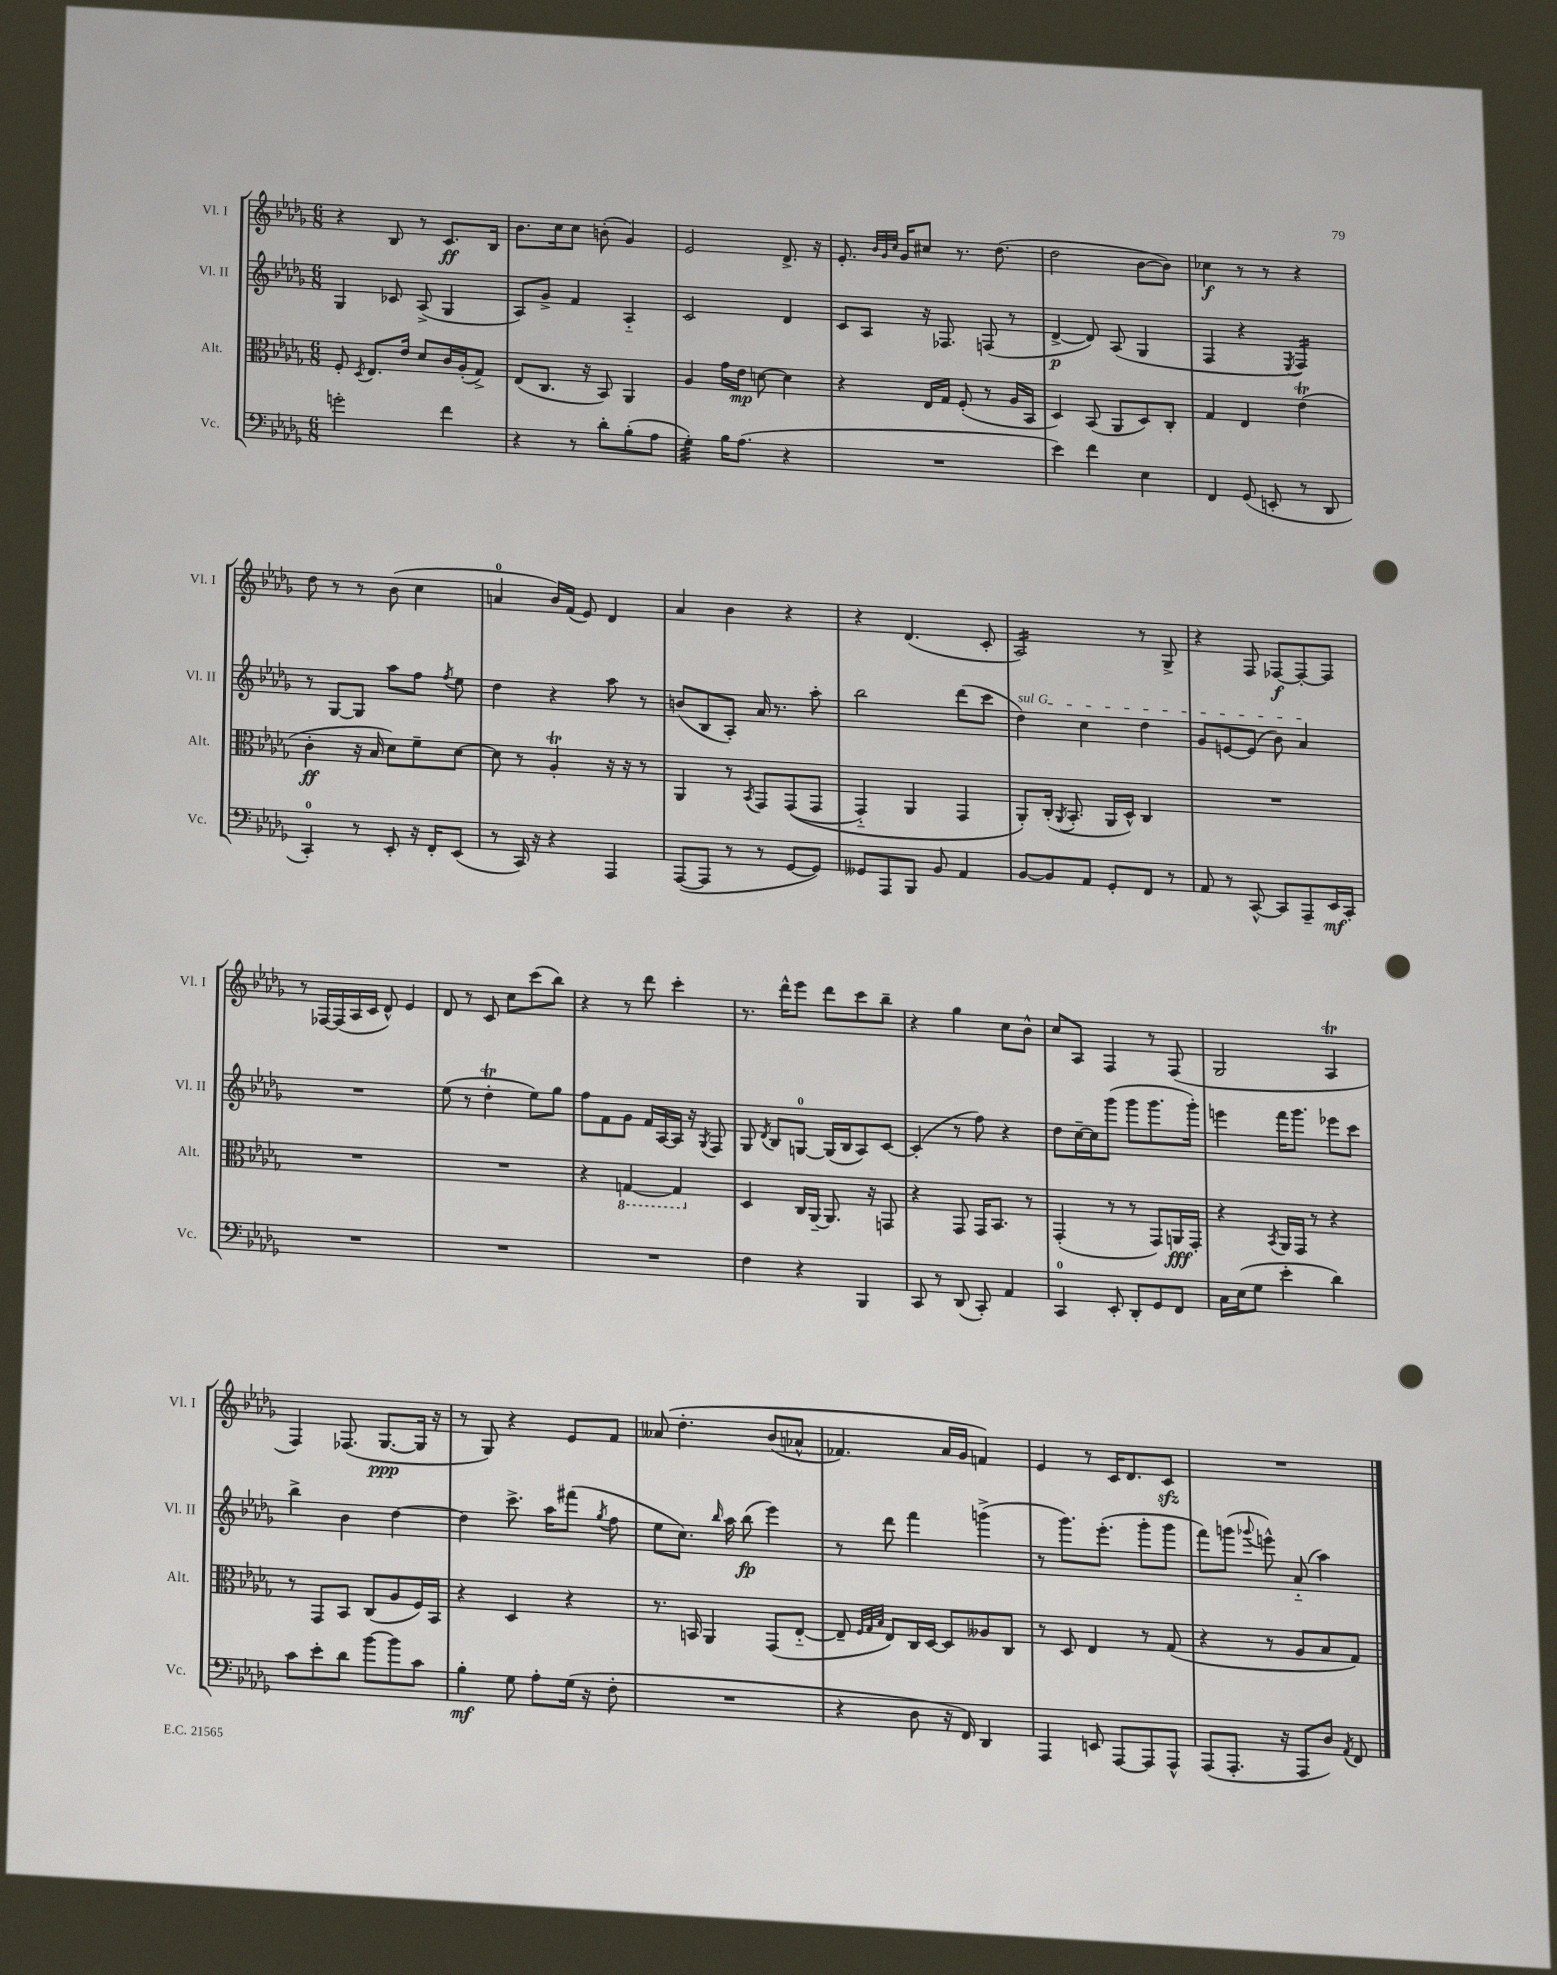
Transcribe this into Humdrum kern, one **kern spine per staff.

**kern	**kern	**kern	**kern
*staff4	*staff3	*staff2	*staff1
*clefF4	*clefC3	*clefG2	*clefG2
*k[b-e-a-d-g-]	*k[b-e-a-d-g-]	*k[b-e-a-d-g-]	*k[b-e-a-d-g-]
*M6/8	*M6/8	*M6/8	*M6/8
2g'	8F'	4G-	4r
.	8qD-	.	.
.	8.E-	.	.
.	.	8c-	8B-
.	16e-	.	.
.	8d-	(8A-^	8r
4f	16c	4G-	8.c
.	(16A-'	.	.
.	8G-^)	.	.
.	.	.	16B-
=	=	=	=
4r	(8E-	8A-)	8.b-
.	8.C	8g-^	.
.	.	.	16cc
8r	.	4f	8cc
.	16r	.	.
8d-'	8BB-)	.	(8b'
(8B-'	4AA-	4A-'~	4g-)
8A-	.	.	.
=	=	=	=
4G-')	4A-	2c	2e-
16B-	16g-	.	.
(8.A-	16e-	.	.
.	[8d	.	.
4r	4d]	4d-	8.d-^
.	.	.	16r
=	=	=	=
2.r	4r	8c	8.e-'
.	.	8A-	.
.	.	.	32qqb-
.	.	.	32qqg-
.	.	.	32qqcc
.	.	.	16g-
.	16E-	16r	8cc#
.	16G-	8.F-	.
.	(8F'	.	8.r
.	8r	(8F	.
.	.	.	(8.dd-
.	16A-	8r	.
.	16BB-	.	.
=	=	=	=
4e-)	4D-)	[4d-^	2dd-
4f	(8BB-	8d-])	.
.	8AA-	(8A-	.
4E-	8D-)	4G-	[8b-
.	8C'	.	8b-])
=	=	=	=
4FF	4G-	4F	4cc-
(8GG-	4E-	4r	8r
8EE'	.	.	8r
.	.	8qE-	.
8r	(4e-	4F)	4r
8DD-	.	.	.
=	=	=	=
4CC')	4c'	8r	8dd-
.	.	[8G-	8r
8r	16r	8G-]	8r
.	16B-	.	.
8EE-'	8d-)	8aa-	(8b-
16r	8f~	8ff	4cc
16FF'	.	.	.
.	.	8qff	.
(8EE-	[8d-	8ee-	.
=	=	=	=
8r	8d-]	4dd-	4a
16CC)	8r	.	.
16r	.	.	.
4r	4A-'	4r	16b-)
.	.	.	(16f
.	.	.	8e-)
4AAA-	16r	8aa-	4d-
.	16r	.	.
.	8r	8r	.
=	=	=	=
([8AAA-	4AA-	(8b	4a-
8AAA-]	.	8B-	.
8r	8r	8A-')	4b-
.	8qBB-	.	.
8r	8GG-	16a-	.
.	.	8.r	.
[8GG-	&((8GG-	.	4r
8GG-])	8GG-	8aa-'	.
=	=	=	=
8GG--	4GG-'~)	2bb-	4r
8AAA-	.	.	.
8BBB-	4AA-	.	(4.d-
8BB-	.	.	.
4AA-	4GG-	(8ddd-	.
.	.	8ccc	8c'
=	=	=	=
[8BB-	8AA-'&)	4dd-)	2A-)
8BB-]	(16C'	.	.
.	8qAA-	.	.
.	8.BB-'	.	.
8AA-	.	4cc	.
8GG-'	16AA-	.	.
.	16D-^^)	.	.
8FF	4C	4dd-	8r
8r	.	.	8G-^
=	=	=	=
8AA-	2.r	8g-	4r
8r	.	[8e	.
[8CC^^	.	(8e]	8F
8CC]	.	8b-)	[8F-
8AAA-~	.	4a-	8F-'_
16EE-	.	.	8F-]
16CC'	.	.	.
=	=	=	=
2.r	2.r	2.r	8r
.	.	.	[16F-
.	.	.	(16F-]
.	.	.	16A-
.	.	.	16c
.	.	.	8d-^^)
.	.	.	4e-
=	=	=	=
2.r	2.r	(8ee-	8d-
.	.	8r	8r
.	.	4dd-'	8c
.	.	.	8cc
.	.	8ee-)	(8ccc
.	.	8gg-	8bb-)
=	=	=	=
2.r	4r	8ff	4r
.	.	8f	.
.	[4GG	8g-	8r
.	.	16f	8ddd-
.	.	[16A-	.
.	4GG]	16A-]	4ccc'
.	.	16r	.
.	.	8qG-	.
.	.	8F	.
=	=	=	=
4F	4D-	8G-	8.r
.	.	8qd-	.
.	.	8B-	.
.	.	.	16ddd-^^
4r	16C	[8G	8eee-
.	[16AA-~	.	.
.	8.AA-]	(16G]	8ddd-
.	.	16B-	.
4BBB-	.	8A-)	8ccc
.	16r	.	.
.	8GG	[8c	8bb-~
=	=	=	=
8CC	4r	(4c']	4r
8r	.	.	.
(8DD-	8GG-	8r	4gg-
8CC')	16GG-	8ff)	.
.	8.BB-	.	.
4AA-	.	4r	8cc
.	8r	.	8b-^^
=	=	=	=
4CC	(4GG-'	8dd-	8cc
.	.	[16cc~	8A-
.	.	16cc]	.
8EE-'	8r	(8ggg-	4F
8DD-'	8r	8ggg-	.
8GG-	8GG-)	8.ggg-	8r
8FF	16AA	.	(8F
.	16GG-'	16ggg-')	.
=	=	=	=
16C	4r	4eee	2G-
(16E-	.	.	.
8G-	.	.	.
.	8qBB-	.	.
4e-'	16AA-	16fff	.
.	16GG-	8.ggg-	.
.	8r	.	.
4d-)	4r	8eee-	4A-
.	.	8ccc	.
=	=	=	=
8c	8r	4bb-^	4F)
8e-'	8GG-	.	.
8d-	8BB-	4b-	(8.F-
[8b-	(8C	.	.
.	.	.	[8.G-
8b-]	8A-	[4dd-	.
8c	16F)	.	16G-]
.	16BB-	.	16r
=	=	=	=
4B-'	4r	4dd-]	8r
.	.	.	8G-)
8G-	4D-	8.ccc^	4r
8A-'	.	.	.
.	.	16aa-	.
(16G-	4r	(8fff#	8e-
16r	.	.	.
.	.	8qgg-	.
8F'	.	8ff	8f
=	=	=	=
2.r	8.r	8ee-	&(8a--
.	.	8.cc)	4.dd-'
.	16BB	.	.
.	4AA-	.	.
.	.	16qqbb-	.
.	.	16aa-	.
.	.	(8bb-	.
.	(8GG-	4eee-)	(8b-
.	[8E-'~	.	8a-^^
=	=	=	=
4r	8E-~]	8r	4.f-)
.	32qqF	.	.
.	32qqG-	.	.
.	32qqB-	.	.
.	8E-)	8ddd-	.
8D-	16C	4fff	.
.	[16D-	.	.
16r	8D-]	.	16a-
16FF)	.	.	16g-
4DD-	8A--	(4ggg^	4f&)
.	8C	.	.
=	=	=	=
4AAA-	8r	8r	4e-
.	8D-	8.ggg-)	.
8EE	4E-	.	8r
.	.	(8.eee-'	.
[8AAA-	.	.	16c
.	.	.	8.d-
8AAA-]	8r	8ggg-'	.
8AAA-^^	(8G-	8ggg-	8c
=	=	=	=
(8AAA-	4r	8fff)	2.r
8.AAA-'	.	(8ggg	.
.	.	8qqggg-	.
.	8r	8eee^^)	.
16r	.	.	.
8AAA-	8A-	(8a-'~	.
8D-)	8B-	4aa-)	.
8qAA-	.	.	.
8FF	8G-)	.	.
==	==	==	==
*-	*-	*-	*-
